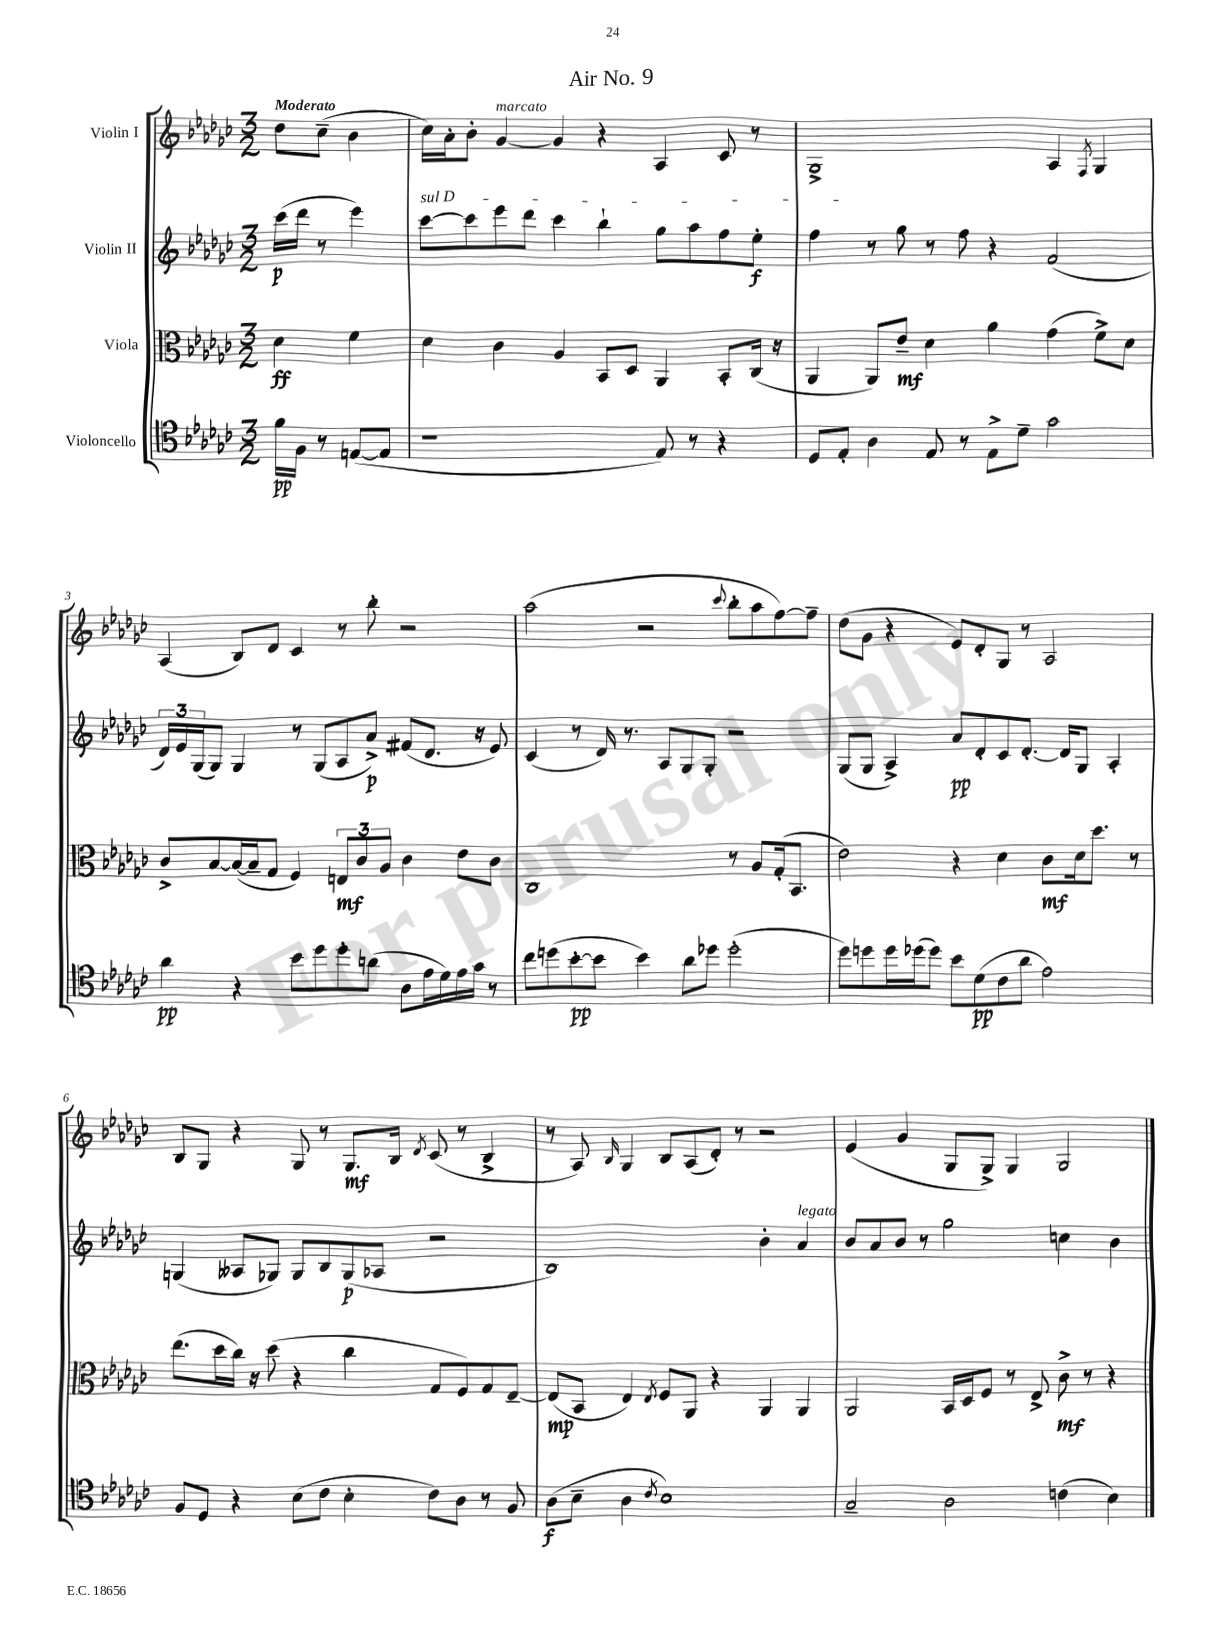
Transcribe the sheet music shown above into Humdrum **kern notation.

**kern	**kern	**kern	**kern
*staff4	*staff3	*staff2	*staff1
*clefC4	*clefC3	*clefG2	*clefG2
*k[b-e-a-d-g-c-]	*k[b-e-a-d-g-c-]	*k[b-e-a-d-g-c-]	*k[b-e-a-d-g-c-]
*M3/2	*M3/2	*M3/2	*M3/2
16f	4d-	(16ccc-	8dd-
16F	.	16ddd-	.
8r	.	8r	(8cc-~
([8E	4f	4eee-)	4b-
8E]	.	.	.
=	=	=	=
1r	4d-	[8ccc-	16cc-)
.	.	.	16a-'
.	.	8ccc-]	8b-'
.	4c-	8eee-	[4g-
.	.	8ddd-	.
.	4A-	4ccc-	4g-]
.	8BB-	4bb-`	4r
.	8D-	.	.
8E-)	4AA-	8gg-	4A-
8r	.	8aa-	.
4r	8BB-'	8ff	8c-
.	(16C-	8ee-'	8r
.	16r	.	.
=	=	=	=
8D-	4AA-	4ff	1G-^
8E-'	.	.	.
4A-	8AA-)	8r	.
.	8e-~	8gg-	.
8E-	4d-	8r	.
8r	.	8ff	.
8E-^	4a-	4r	.
8d-~	.	.	.
2g-	(4g-	(2f	4A-
.	.	.	8qF
.	8f^)	.	4G-
.	8d-	.	.
=	=	=	=
4a-	8c-^	24d-)	(4A-
.	.	24e-	.
.	.	(24G-	.
.	[8B-	8G-)	.
4r	(16B-_	4G-	8B-)
.	16B-~]	.	.
.	8G-	.	8d-
8b-	4F)	8r	4c-
8dd-	.	(8G-	.
8dd-'	12E	8A-	8r
.	12c-	.	.
(8a	.	8a-^)	8bb-'
.	12A-	.	.
8A-	4c-	(8f#	2r
16e-	.	8.d-	.
16d-)	.	.	.
16e-	8e-	.	.
16g-	.	16r	.
8r	8c-	8e-)	.
=	=	=	=
8cc-	1C-	(4c-	(2aa-
(8dd	.	.	.
[8b-'	.	8r	.
8b-]	.	16d-)	.
.	.	8.r	.
4b-)	.	.	2r
.	.	8A-	.
8a-	.	8G-	.
8dd-	.	8G-'	.
.	.	.	8qqccc-
(2dd-'	8r	2r	8bb-'
.	8A-	.	8aa-
.	(16G-'	.	[8ff)
.	8.BB-	.	.
.	.	.	8ff~]
=	=	=	=
8dd-)	2e-)	(8G-	(8dd-
8dd	.	8G-	8g-
16dd	.	4A-^)	4r
(16dd-	.	.	.
8dd-)	.	.	.
8b-	4r	8a-	8e-)
(8d-	.	8d-'	8d-'
8c-	4d-	8c-	8G-
8a-	.	[8.d-'	8r
2e-)	8c-	.	2A-
.	.	16d-]	.
.	16d-	8G-	.
.	8.dd-	.	.
.	.	4A-'	.
.	8r	.	.
=	=	=	=
8F	(8.ee-	(4G	8B-
8D-	.	.	8G-
.	16dd-	.	.
4r	16cc-)	8A--	4r
.	16r	.	.
.	(8dd-	8G-)	.
(8B-	4r	8G-	8G-
8c-	.	8B-	8r
4B-'	4cc-	(8G-	8.G-
.	.	8A-	.
.	.	.	16B-
.	.	.	8qd-
8c-)	8G-	2r	(8c-
8A-	8F)	.	8r
8r	8G-	.	4B-^
8F	[8E-~	.	.
=	=	=	=
(8A-	(8E-]	1B-)	8r
8B-~	8BB-	.	8A-)
.	.	.	16qqB-
4A-	4E-)	.	4G-
8qc-	8qE-	.	.
1B-)	8F	.	8B-
.	8AA-	.	(8A-
.	4r	.	8d-')
.	.	.	8r
.	4AA-	4b-'	2r
.	4AA-	4a-	.
=	=	=	=
2G-~	2AA-	8b-	(4e-
.	.	8a-	.
.	.	8b-	4g-
.	.	8r	.
2A-	16BB-	2gg-	8G-
.	16D-	.	.
.	8F	.	8G-^)
.	8r	.	4G-
.	8E-^	.	.
(4c	8c-^	4cc	2G-
.	8r	.	.
4B-)	4r	4b-	.
==	==	==	==
*-	*-	*-	*-
